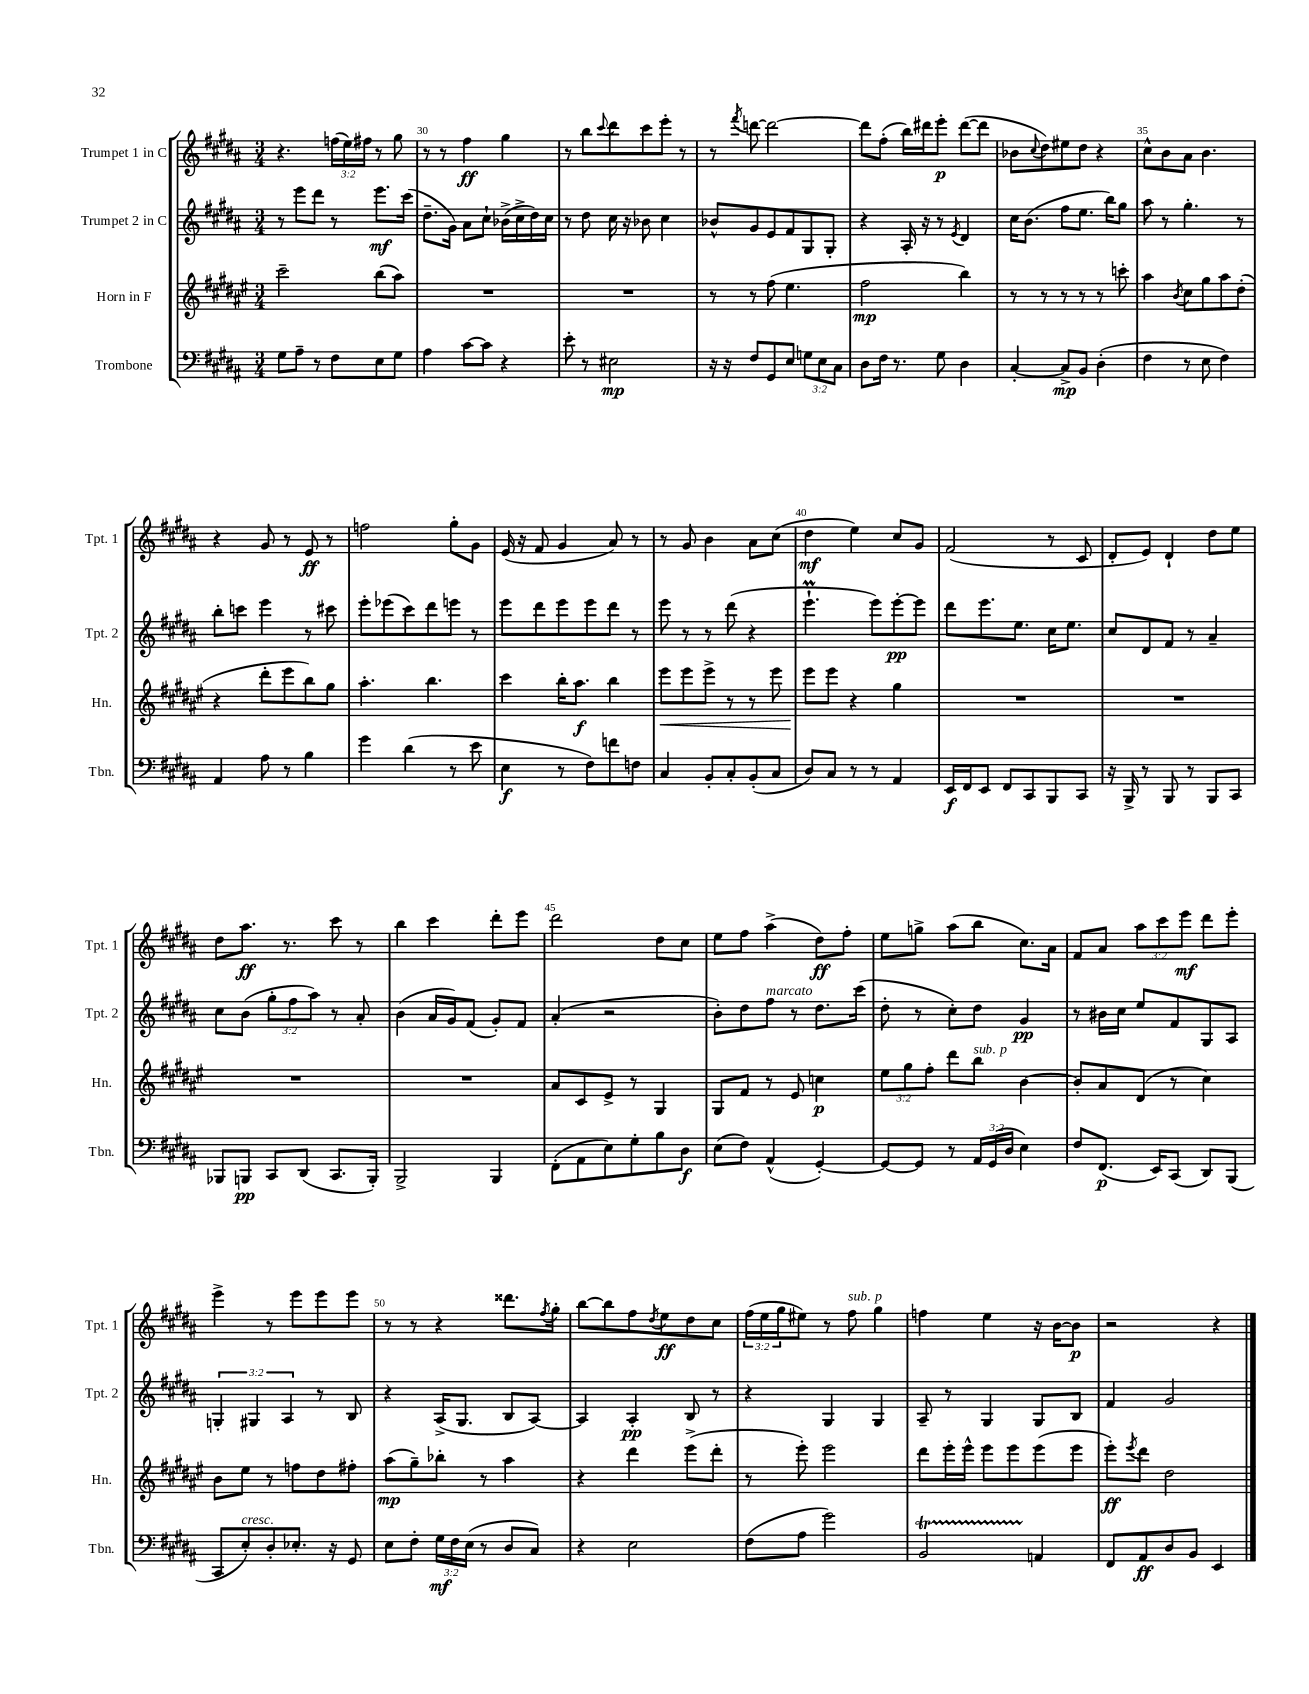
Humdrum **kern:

**kern	**kern	**kern	**kern
*staff4	*staff3	*staff2	*staff1
*clefF4	*clefG2	*clefG2	*clefG2
*k[f#c#g#d#a#]	*k[f#c#g#d#a#e#]	*k[f#c#g#d#a#]	*k[f#c#g#d#a#]
*M3/4	*M3/4	*M3/4	*M3/4
8G#	2ccc#~	8r	4.r
8A#~	.	8eee	.
8r	.	8ddd#	.
8F#	.	8r	(24ff
.	.	.	24ee)
.	.	.	24ff#
8E	(8bb	8.eee	8r
8G#	8aa#)	.	8gg#
.	.	(16ccc#	.
=	=	=	=
4A#	2.r	8.dd#~	8r
.	.	.	8r
.	.	16g#)	.
[8c#	.	8a#	4ff#
8c#]	.	8cc#`	.
4r	.	(16b-^	4gg#
.	.	16cc#^	.
.	.	16dd#)	.
.	.	16cc#	.
=	=	=	=
8e'	2.r	8r	8r
8r	.	8dd#	8bb
.	.	.	8qqccc#
2E#	.	16cc#	8ddd#
.	.	16r	.
.	.	8b-	8ccc#
.	.	4cc#	8eee'
.	.	.	8r
=	=	=	=
16r	8r	8b-^^	8r
16r	.	.	.
.	.	.	8qfff#
8F#	8r	8g#	[8ddd
8GG#	(8ff#	8e	2ddd_
8E	4.ee#	8f#	.
12G	.	8G#	.
12E	.	.	.
.	.	8G#'	.
12C#	.	.	.
=	=	=	=
8D#	2ff#	4r	8ddd]
16F#	.	.	(8ff#'
8.r	.	.	.
.	.	16A#'	16bb)
.	.	16r	16ddd#
8G#	.	8r	8eee'
.	.	8qe	.
4D#	4bb)	4d#	([8ddd#
.	.	.	8ddd#]
=	=	=	=
[4C#'	8r	16cc#	8b-
.	.	(8.b	.
.	.	.	8qqcc#
.	8r	.	8dd#)
8C#^]	8r	8ff#	8ee#
8BB	8r	8.ee	8dd#
(4D#'	8r	.	4r
.	.	16bb)	.
.	8ccc'	8gg#	.
=	=	=	=
4F#	4aa#	8aa#	8cc#^^
.	.	8r	8b
.	8qb	.	.
8r	8cc#	4.gg#'	8a#
8E	8gg#	.	4.b
4F#)	8aa#	.	.
.	(8dd#'	8r	.
=	=	=	=
4AA#	4r	8bb'	4r
.	.	8ccc	.
8A#	8ddd#'	4eee	8g#
8r	8eee#	.	8r
4B	8bb)	8r	8e
.	8gg#	8ccc#	8r
=	=	=	=
4g#	4.aa#'	8eee'	2ff
.	.	(8eee-	.
(4d#	.	8ccc#)	.
.	4.bb	8ddd#	.
8r	.	8eee	8gg#'
8e	.	8r	8g#
=	=	=	=
4E	4ccc#	8eee	(16e
.	.	.	16r
.	.	8ddd#	8f#
8r	16bb'	8eee	4g#
.	8.aa#	.	.
8F#)	.	8eee	.
8f	4bb	8ddd#	8a#)
8F	.	8r	8r
=	=	=	=
4C#	8eee#	8eee	8r
.	8eee#	8r	8g#
8BB'	8eee#^	8r	4b
8C#'	8r	(8ddd#	.
(8BB'	8r	4r	8a#
8C#	8eee#	.	(8cc#
=	=	=	=
8D#)	8eee#	4.eee`	4dd#
8C#	8eee#	.	.
8r	4r	.	4ee)
8r	.	8eee)	.
4AA#	4gg#	[8eee'	8cc#
.	.	8eee]	8g#
=	=	=	=
16EE	2.r	8ddd#	(2f#
16FF#	.	.	.
8EE	.	8.eee	.
8FF#	.	.	.
.	.	8.ee	.
8CC#	.	.	.
8BBB	.	16cc#	8r
.	.	8.ee	.
8CC#	.	.	8c#
=	=	=	=
16r	2.r	8cc#	8d#'
16BBB^	.	.	.
8r	.	8d#	8e)
8BBB	.	8f#	4d#`
8r	.	8r	.
8BBB	.	4a#~	8dd#
8CC#	.	.	8ee
=	=	=	=
8BBB-	2.r	8cc#	8dd#
8BBB	.	(8b	8.aa#
8CC#	.	12gg#'	.
.	.	.	8.r
.	.	12ff#	.
(8DD#	.	.	.
.	.	12aa#)	.
8.CC#	.	8r	8ccc#
.	.	8a#'	8r
16BBB')	.	.	.
=	=	=	=
2BBB^	2.r	(4b	4bb
.	.	16a#	4ccc#
.	.	16g#)	.
.	.	(8f#	.
4BBB	.	8g#')	8ddd#'
.	.	8f#	8eee
=	=	=	=
(8FF#'	8a#	(4a#'	2ddd#
8AA#	8c#	.	.
8E)	8e#^	2r	.
8G#'	8r	.	.
8B	4G#	.	8dd#
8D#	.	.	8cc#
=	=	=	=
(8E	8G#	8b')	8ee
8F#)	8f#	8dd#	8ff#
(4AA#^^	8r	8ff#	(4aa#^
.	8e#	8r	.
[4GG#')	4cc	8.dd#	8dd#)
.	.	.	8ff#'
.	.	(16ccc#	.
=	=	=	=
8GG#_	12ee#	8dd#'	8ee
.	12gg#	.	.
8GG#]	.	8r	8gg^
.	12ff#'	.	.
8r	8ddd#	8cc#')	(8aa#
24AA#	8bb	8dd#	8bb
(24GG#	.	.	.
24D#	.	.	.
4E)	[4b	4g#	8.cc#)
.	.	.	16a#
=	=	=	=
8F#	8b']	8r	8f#
(8.FF#	8a#	16b#	8a#
.	.	16cc#	.
.	(8d#	8ee	12aa#
16EE)	.	.	.
.	.	.	12ccc#
(8CC#	8r	8f#	.
.	.	.	12eee
8DD#)	4cc#)	8G#	8ddd#
(8BBB	.	8A#	8eee'
=	=	=	=
8CC#	8b	6G'	4eee^
8E')	8ee#	.	.
.	.	6G#	.
8D#'	8r	.	8r
.	.	6A#	.
8.E-'	8ff	.	8eee
.	8dd#	8r	8eee
16r	.	.	.
8GG#	8ff#'	8B	8eee
=	=	=	=
8E	(8aa#	4r	8r
8F#'	8gg#~)	.	8r
24G#	8bb-'	(16A#^	4r
24F#	.	.	.
.	.	8.G#	.
(24E	.	.	.
8r	8r	.	.
8D#	4aa#	8B	8.ddd##
8C#)	.	[8A#)	.
.	.	.	8qff#
.	.	.	16gg#'
=	=	=	=
4r	4r	4A#]	[8bb
.	.	.	8bb]
2E	4ddd#	4A#'	8ff#
.	.	.	8qdd#
.	.	.	8ee
.	(8eee#^	8B	8dd#
.	8ddd#'	8r	8cc#
=	=	=	=
(8F#	8r	4r	(24ff#
.	.	.	24ee
.	.	.	24gg#
8A#	8eee#')	.	8ee#)
2g#)	2eee#	4G#	8r
.	.	.	8ff#
.	.	4G#	4gg#
=	=	=	=
2BB	8ddd#	8A#~	4ff
.	16eee#'	8r	.
.	16eee#^^	.	.
.	8eee#	4G#	4ee
.	8eee#	.	.
4AA	(8eee#	8G#	16r
.	.	.	[16b
.	8eee#	8B	8b]
=	=	=	=
8FF#	8eee#')	4f#	2r
.	8qeee#	.	.
8AA#	8ddd#	.	.
8D#	2dd#	2g#	.
8BB	.	.	.
4EE	.	.	4r
==	==	==	==
*-	*-	*-	*-
